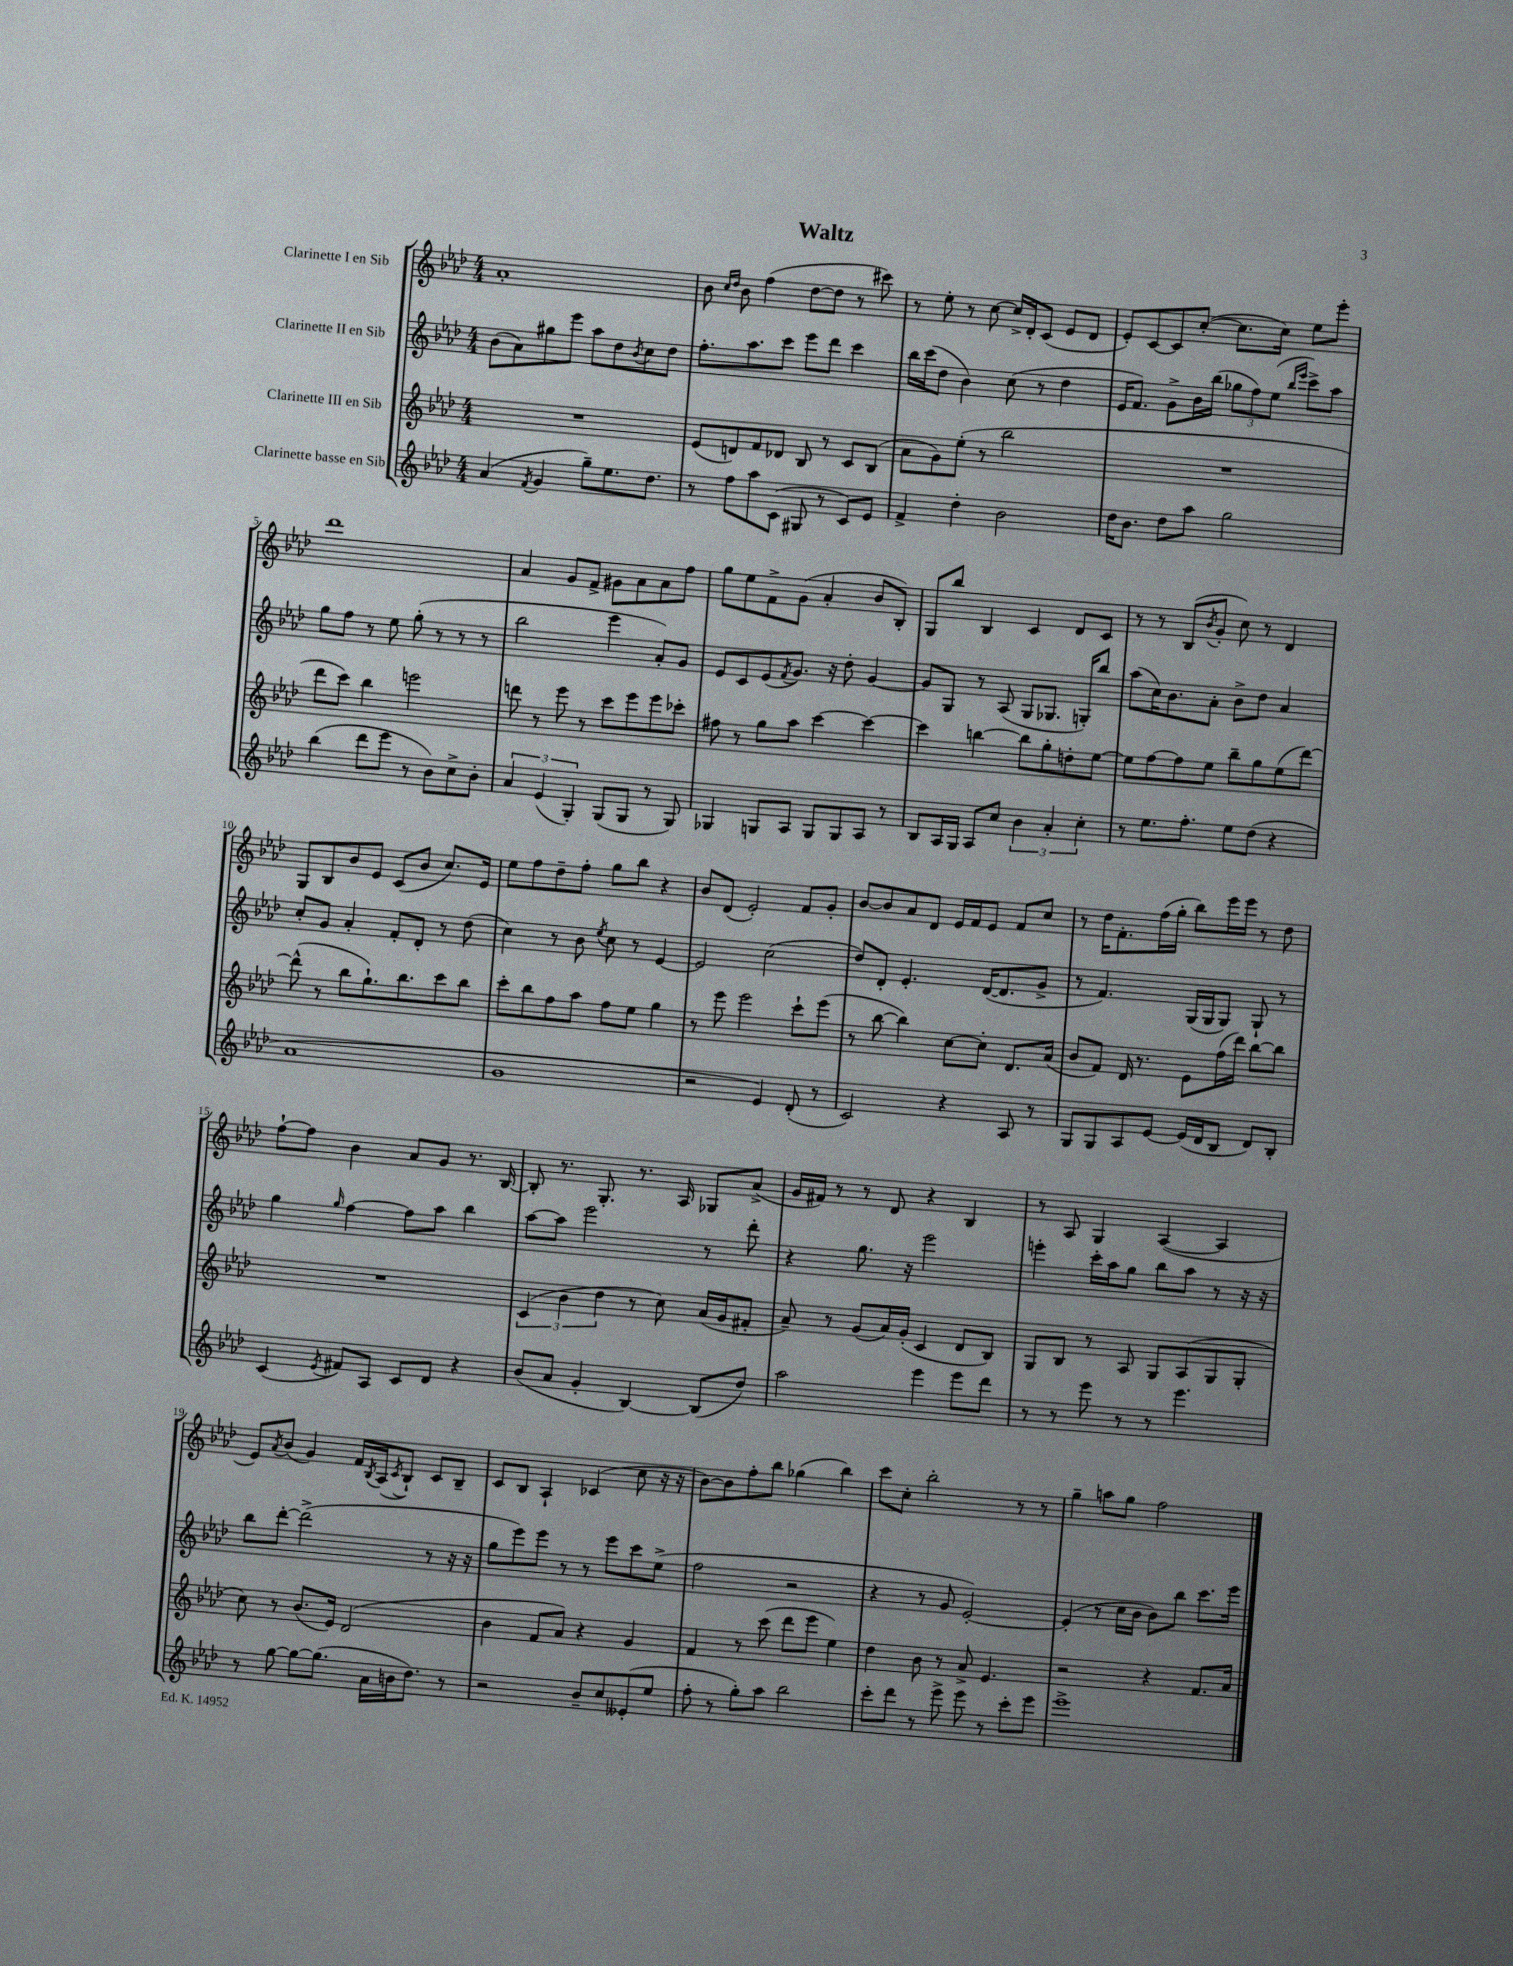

**kern	**kern	**kern	**kern
*part4	*part3	*part2	*part1
*staff4	*staff3	*staff2	*staff1
*I"Clarinette basse en Sib	*I"Clarinette III en Sib	*I"Clarinette II en Sib	*I"Clarinette I en Sib
*clefG2	*clefG2	*clefG2	*clefG2
*k[b-e-a-d-]	*k[b-e-a-d-]	*k[b-e-a-d-]	*k[b-e-a-d-]
*M4/4	*M4/4	*M4/4	*M4/4
=1	=1	=1	=1
(4a-/	1r	(8b-\L	1a-'
.	.	8a-\)	.
8qf/	.	.	.
4g/	.	8gg#X\	.
.	.	8eee-\J	.
8gg~\L)	.	8aa-\L	.
8.ee-\	.	8dd-\	.
.	.	8qb-/	.
.	.	8cc\	.
8.dd-\J	.	.	.
.	.	8dd-\J	.
=2	=2	=2	=2
8r	(8e-/L	8.ff'\L	8b-\
.	.	.	16qqcc/LL
.	.	.	16qqdd-/JJ
8ff\L	8dn/)	.	8b-\
.	.	8.aa-\	.
8aa-\	8f/	.	(4ff\
(8c\J	8d-X/J	8ccc\J	.
8G#X/	8B-/	8eee-\L	[8dd-\L
8r	8r	8ddd-\J	8dd-\J]
8c/L)	8c/L	4ccc\	8r
8e-/J	(8B-/J	.	8ccc#X\)
=3	=3	=3	=3
4f^/	8a-\L	16bb-\LL	8r
.	.	(16ccc\J	.
.	8g\)	8dd-\J	8ee-'\
4dd-'\	(8ee-'\J	4b-\)	8r
.	8r	.	[8cc\
2b-\	2bb-\	(8cc\	16cc^/LL]
.	.	.	16d-'/J
.	.	8r	(8c/J
.	.	4dd-\	8e-/L
.	.	.	8d-/J
=4	=4	=4	=4
16dd-\KL	1r	16e-/KL	8e-'/L)
8.b-\J	.	8.f/J)	.
.	.	.	[8c/
8dd-\L	.	8g^\L	8c/]
8aa-\J	.	16b-\L	([8cc'/J
.	.	(16bb-\JJ	.
2gg\	.	12gg-X\L	8.cc\L]
.	.	12ff\)	.
.	.	(12ee-\J	.
.	.	.	16cc\Jk)
.	.	16qqbb-/LL	.
.	.	16qqeee-/JJ	.
.	.	8ccc^\L)	8ee-\L
.	.	8aa-\J	8eee-'\J
!!LO:LB:g=z
=5	=5	=5	=5
(4bb-\	8ddd-\L	8gg\L	1ddd-
.	8ccc\J)	8ff\J	.
8ddd-\L	4bb-\	8r	.
8eee-\J	.	8ee-\	.
8r	2eeen\	(8gg'\	.
8b-\L)	.	8r	.
8cc^\	.	8r	.
8b-'\J	.	8r	.
=6	=6	=6	=6
6a-/	8dddn\	2bb-\	4a-/
.	8r	.	.
(6e-/	.	.	.
.	8eee-\	.	8g/L
6G'/)	.	.	.
.	8r	.	8f^/J
(8G/L	8ccc\L	4eee-\	8g#X\L
8G/J	8eee-\	.	8a-\
8r	8eee-\	8a-'/L)	8a-\
8G/)	8ccc-X'\J	8g/J	8ff\J
=7	=7	=7	=7
4G-X/	8ff#X\	8e-/L	8gg\L
.	8r	8c/	8ee-\
8Gn/L	8gg\L	(8e-/	8f^\
.	.	8qf/	.
8A-/J	8aa-\J	8.g/J)	(8g\J
8G/L	[4ccc\	.	4a-'/
.	.	16r	.
8G/	.	8dd-'\	.
8A-/J	4ccc\_	[4g/	8b-/L
8r	.	.	8B-'/J)
=8	=8	=8	=8
8B-/L	4ccc\]	8g/L]	8G/L
16A-/L	.	8G/J	8bb-/J
16G/JJ	.	.	.
8A-/L	[4bbn\	8r	4B-/
8cc/J	.	(8A-/	.
6b-\	8bb\L]	8G/L	4c/
.	8gg'\	8.G-X/J	.
6a-'/	.	.	.
.	8ddn'\	.	8d-/L
.	.	16Gn'/KL)	.
6cc'\	.	.	.
.	[8ee-\J	8bb-/J	8c/J
=9	=9	=9	=9
8r	8ee-\L]	(8aa-\L	8r
8.ee-\L	[8ff\	16cc\K)	8r
.	.	8.b-\	.
.	8ff\]	.	(8B-/L
8.ff'\J	.	.	.
.	.	.	8qb-/
.	8ee-\J	8a-'\J	8g'/J
8ee-\L	8bb-~\L	8b-^\L	8cc\)
(8dd-\J	8gg\	8dd-\J	8r
4r	(8ee-\	4a-/	4d-/
.	[8ddd-\J)	.	.
!!LO:LB:g=z
=10	=10	=10	=10
1a-	(8ddd-^^\]	8cc'/L	8G/L
.	8r	8g/J	8B-/
.	8bb-\L	4a-'/	8b-/
.	8.gg`\)	.	8e-/J
.	.	8f'/L	(8c/L
.	8.bb-\	.	.
.	.	8d-'/J	8b-/J
.	8ccc\	8r	8.cc/L)
.	8bb-\J	(8dd-\	.
.	.	.	16e-/Jk
=11	=11	=11	=11
1g	8ccc'\L	4cc\)	8ee-\L
.	8bb-\	.	8ff\
.	8ff\	8r	8dd-~\
.	8aa-\J	8b-\	8ff'\J
.	.	8qee-/	.
.	8ff\L	8cc\	8gg\L
.	8ee-\J	8r	8bb-\J
.	4gg\	[4e-/	4r
=12	=12	=12	=12
2r	8r	2e-/]	8b-/L
.	8eee-\	.	(8d-/J
.	2eee-\	.	2e-'/)
4e-/)	.	(2cc\	.
(8d-'/	8ccc`\L	.	8f/L
8r	(8eee-\J	.	8g'/J
=13	=13	=13	=13
2c/)	8r	8dd-/L)	[8b-/L
.	[8bb-\	8d-'/J	8b-/]
.	4bb-\])	4.e-'/	8a-/
.	.	.	8d-/J
4r	[8cc\L	.	16e-/LL
.	.	.	16f/J
.	8cc'\J]	([16d-/KL	8e-/J
.	.	8.d-/]	.
8A-/	8.d-/L	.	8f/L
8r	.	8g^/J	8cc/J
.	(16a-/Jk	.	.
=14	=14	=14	=14
8G/L	8b-/L	8r	8r
8G/	8f/J)	4.f/)	16dd-\KL
.	.	.	8.f'\
8A-/	16d-/	.	.
.	8.r	.	.
[8e-/J	.	.	(16ff\L
.	.	.	16gg'\JJ
(16e-/LL]	8e-\L	(16G/LL	8bb-\L)
16d-/J	.	16G/J	.
8B-/J	(16ff\L	8G/J)	16eee-\L
.	16ddd-\JJ)	.	16eee-\JJ
8d-/L)	[8bb-\L	8G`/	8r
8B-'/J	8bb-\J]	8r	8dd-\
!!LO:LB:g=z
=15	=15	=15	=15
(4c/	1r	4gg\	[8ff`\L
.	.	.	8ff\J]
8qe-/	.	16qqgg/	.
8f#X/L)	.	[4ff\	4b-\
8A-/J	.	.	.
8c/L	.	8ff\L]	8a-/L
8d-/J	.	8aa-\J	8g/J
4r	.	4bb-\	8.r
.	.	.	[16B-/
=16	=16	=16	=16
(8b-/L	(6c/	[8aa-\L	8B-'/]
8a-/J	.	8aa-\J]	8.r
.	6b-\	.	.
4g'/	.	2eee-\	.
.	.	.	8.G'/
.	6dd-\	.	.
[4B-/)	8r	.	8.r
.	8cc\)	.	.
.	.	.	16A-/
(8B-/L]	(16a-/LL	8r	8G-X/L
.	16g/J	.	.
8dd-/J)	8f#X'/J	8ddd-'\	(8a-^/J
=17	=17	=17	=17
2aa-\	8a-~/)	4r	16g/LL
.	.	.	16f#X/JJ)
.	8r	.	8r
.	(8g/L	8.gg\	8r
.	16a-/L)	.	8d-/
.	(16g'/JJ	16r	.
4eee-\	4c/	2eee-\	4r
8eee-\L	8d-/L	.	4B-/
8ddd-\J	8B-/J)	.	.
=18	=18	=18	=18
8r	8G/L	4eeen'\	8r
8r	8B-/J	.	8A-/
8eee-\	8r	16ccc'\LL	4G/
.	.	16aa-\J	.
8r	8A-/	8gg\J	.
8r	8G/L	8bb-\L	([4A-/
4.eee-\	(8A-/	8aa-\J	.
.	8G/	8r	4A-/]
.	8G'/J	16r	.
.	.	16r	.
!!LO:LB:g=z
=19	=19	=19	=19
8r	8cc\)	8bb-\L	8e-/L)
.	.	.	8qa-/
[8gg\	8r	[8ddd-'\J	(8b-/J
8gg\L_	(8.b-/L	(2ddd-^\]	4g/)
(8.gg\J]	.	.	.
.	16e-/Jk)	.	.
.	(2d-/	.	16f/LL
.	.	.	8qB-/
16a-\LL	.	.	(16A-/J
.	.	.	8qc/
16bn\J	.	.	8B-`/J)
8.dd-\J)	.	.	.
.	.	8r	8c/L
8r	.	16r	8B-~/J
.	.	16r	.
=20	=20	=20	=20
2r	4b-\	8gg\L	8c/L
.	.	8eee-\)	8B-/J
.	8f/L	8eee-\J	4A-`/
.	8a-/J)	8r	.
8b-~/L	4r	8r	(4c-X/
8cc/	.	8eee-\L	.
(8e--X'/	4g/	8ccc\	8cc\
8ee-/J	.	(8ee-^\J	16r
.	.	.	16r
=21	=21	=21	=21
8ff'\	4f/	2ff\	[8b-\L)
8r	.	.	8b-\]
8gg'\L)	8r	.	8ff'\
8aa-\J	(8ccc\	.	8bb-\J
2bb-\	8ddd-\L	2r	(4gg-X\
.	8eee-\J	.	.
.	4ee-\)	.	4bb-\)
=22	=22	=22	=22
8ccc'\L	4dd-\	4r	8ccc\L
8ddd-\J	.	.	8cc'\J
8r	8b-\	8r	2bb-'\
8eee-^\	8r	8g/	.
8eee-\	8a-^/	[2e-'/)	.
8r	4.e-/	.	.
8ccc'\L	.	.	8r
8eee-\J	.	.	8r
=23	=23	=23	=23
1eee-^	2r	(4e-'/]	4gg~\
.	.	8r	8aan\L
.	.	16cc\LL	8gg\J
.	.	16b-\JJ	.
.	4r	8b-\L)	2ff\
.	.	8bb-\J	.
.	8.f/L	8.ccc\L	.
.	16a-/Jk	16eee-\Jk	.
==	==	==	==
*-	*-	*-	*-
